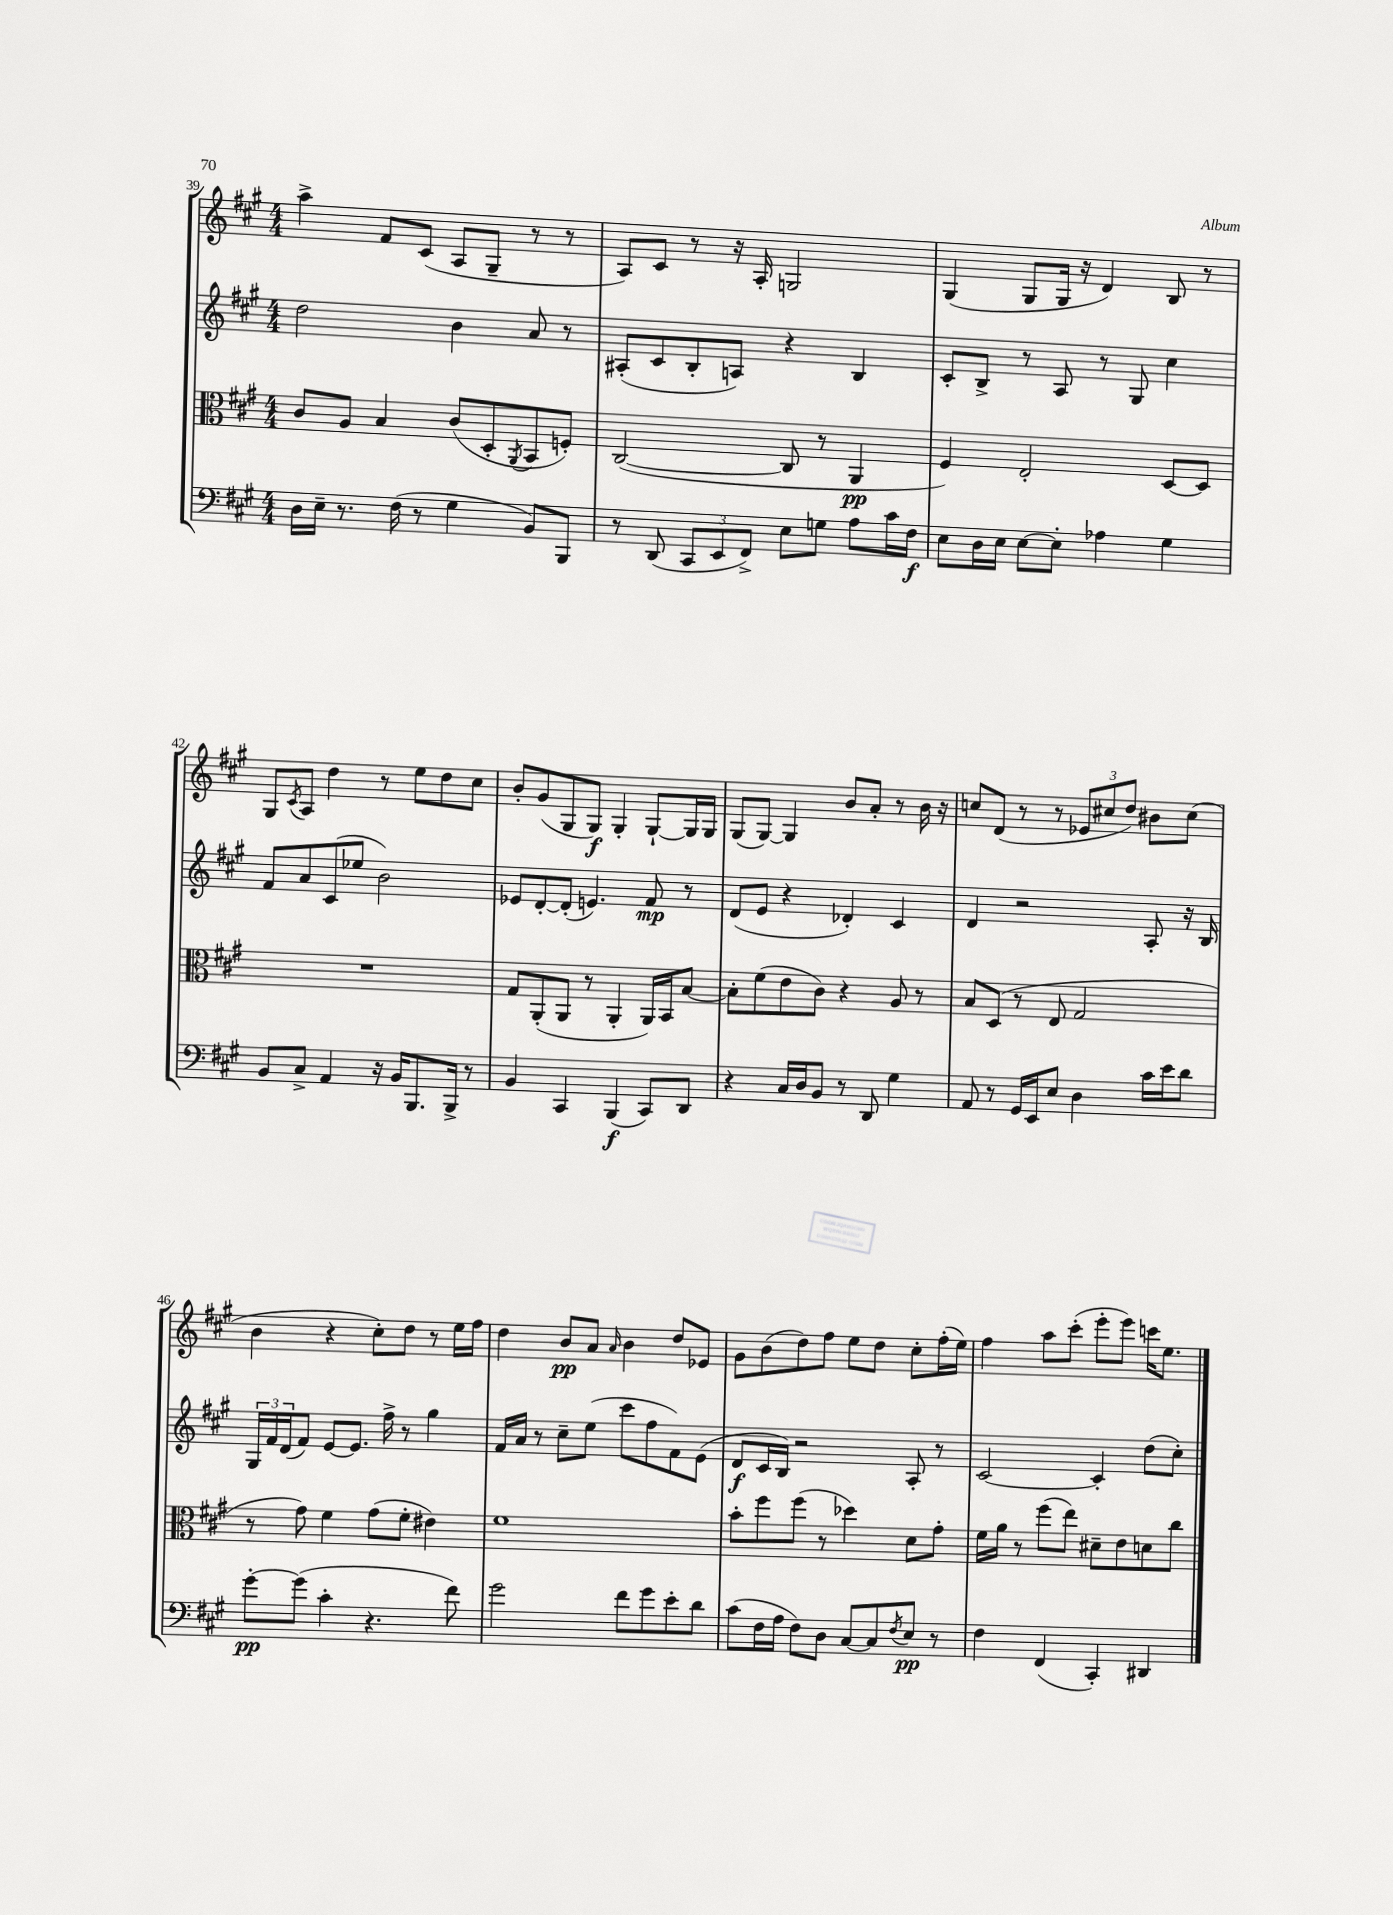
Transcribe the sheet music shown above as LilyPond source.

<<
\new StaffGroup <<
\new Staff = "s0" {
    \clef treble \key a \major \numericTimeSignature \time 4/4
    a''4-> fis'8 cis'8( a8 gis8-- r8 r8 |
    a8) cis'8 r8 r16 a16-. g2 |
    gis4( gis8 gis16 r16 d'4) b8 r8 |
    gis8 \acciaccatura { cis'8 } a8 d''4 r8 e''8 d''8 cis''8 |
    b'8-. gis'8( gis8 gis8\f) gis4-. gis8~-! gis16 gis16 |
    gis8( gis8~) gis4 b'8 a'8-. r8 b'16 r16 |
    c''8 d'8( r8 r8 \tuplet 3/2 { ees'8 cis''8 d''8) } bis'8 cis''8( |
    b'4 r4 cis''8-.) d''8 r8 e''16 fis''16 |
    d''4 b'8\pp a'8 \grace { a'16 } b'4 d''8 ees'8 |
    gis'8 b'8( d''8) fis''8 e''8 d''8 cis''8-. fis''16-.( e''16) |
    fis''4 a''8 cis'''8-.( e'''8-. e'''8) c'''16 e''8. \bar "|." |
}
\new Staff = "s1" {
    \clef treble \key a \major \numericTimeSignature \time 4/4
    d''2 b'4 a'8 r8 |
    ais8-.( cis'8 b8-. a8) r4 b4 |
    cis'8-. b8-> r8 a8 r8 gis8 cis''4 |
    fis'8 a'8 cis'8( ees''8 b'2) |
    ees'8 d'8~-. d'8-.( e'4.) fis'8\mp r8 |
    d'8( e'8 r4 des'4-.) cis'4 |
    d'4 r2 a8-. r16 b16 |
    \tuplet 3/2 { gis16 fis'16 d'16( } fis'8) e'8~ e'8. fis''16-> r8 gis''4 |
    fis'16 a'16 r8 cis''8-- e''8( cis'''8 fis''8 fis'8) e'8( |
    d'8\f cis'16 b16) r2 a8-. r8 |
    cis'2~ cis'4-. d''8( cis''8-.) \bar "|." |
}
\new Staff = "s2" {
    \clef alto \key a \major \numericTimeSignature \time 4/4
    cis'8 a8 b4 cis'8( d8-. \acciaccatura { a,8 } b,8 f8-.) |
    cis2~( cis8 r8 a,4\pp |
    fis4) e2-. d8~ d8 |
    R1 |
    gis8 a,8-.( a,8 r8 a,4-. a,16) b,16 b8~ |
    b8-. fis'8( e'8 cis'8) r4 a8 r8 |
    b8 d8( r8 e8 gis2 |
    r8 gis'8) fis'4 gis'8( fis'8-. eis'4) |
    fis'1 |
    b'8-. fis''8 fis''8( r8 des''4) d'8 gis'8-. |
    fis'16 a'16 r8 fis''8( e''8) dis'8-- e'8 d'8 cis''8 \bar "|." |
}
\new Staff = "s3" {
    \clef bass \key a \major \numericTimeSignature \time 4/4
    d16 e16-- r8. fis16( r8 gis4 b,8) b,,8 |
    r8 d,8( \tuplet 3/2 { cis,8 e,8 fis,8->) } e8 g8 a8 cis'16 fis16\f |
    e8 d16 e16 e8~ e8-. aes4 gis4 |
    b,8 cis8-> a,4 r16 b,16 b,,8. b,,16-> r8 |
    b,4 cis,4 b,,4\f( cis,8) d,8 |
    r4 cis16 d16 b,8 r8 d,8 gis4 |
    a,8 r8 gis,16 e,16 e8 d4 cis'16 e'16 d'8 |
    gis'8~-.\pp gis'8( cis'4-. r4. fis'8) |
    gis'2 fis'8 gis'8 e'8-. d'8 |
    cis'8( fis16 a16 fis8) d8 cis8~ cis8 \acciaccatura { fis8 } e8\pp r8 |
    fis4 fis,4( cis,4-.) dis,4 \bar "|." |
}
>>
>>
\layout { \context { \Score currentBarNumber = #39 } }
